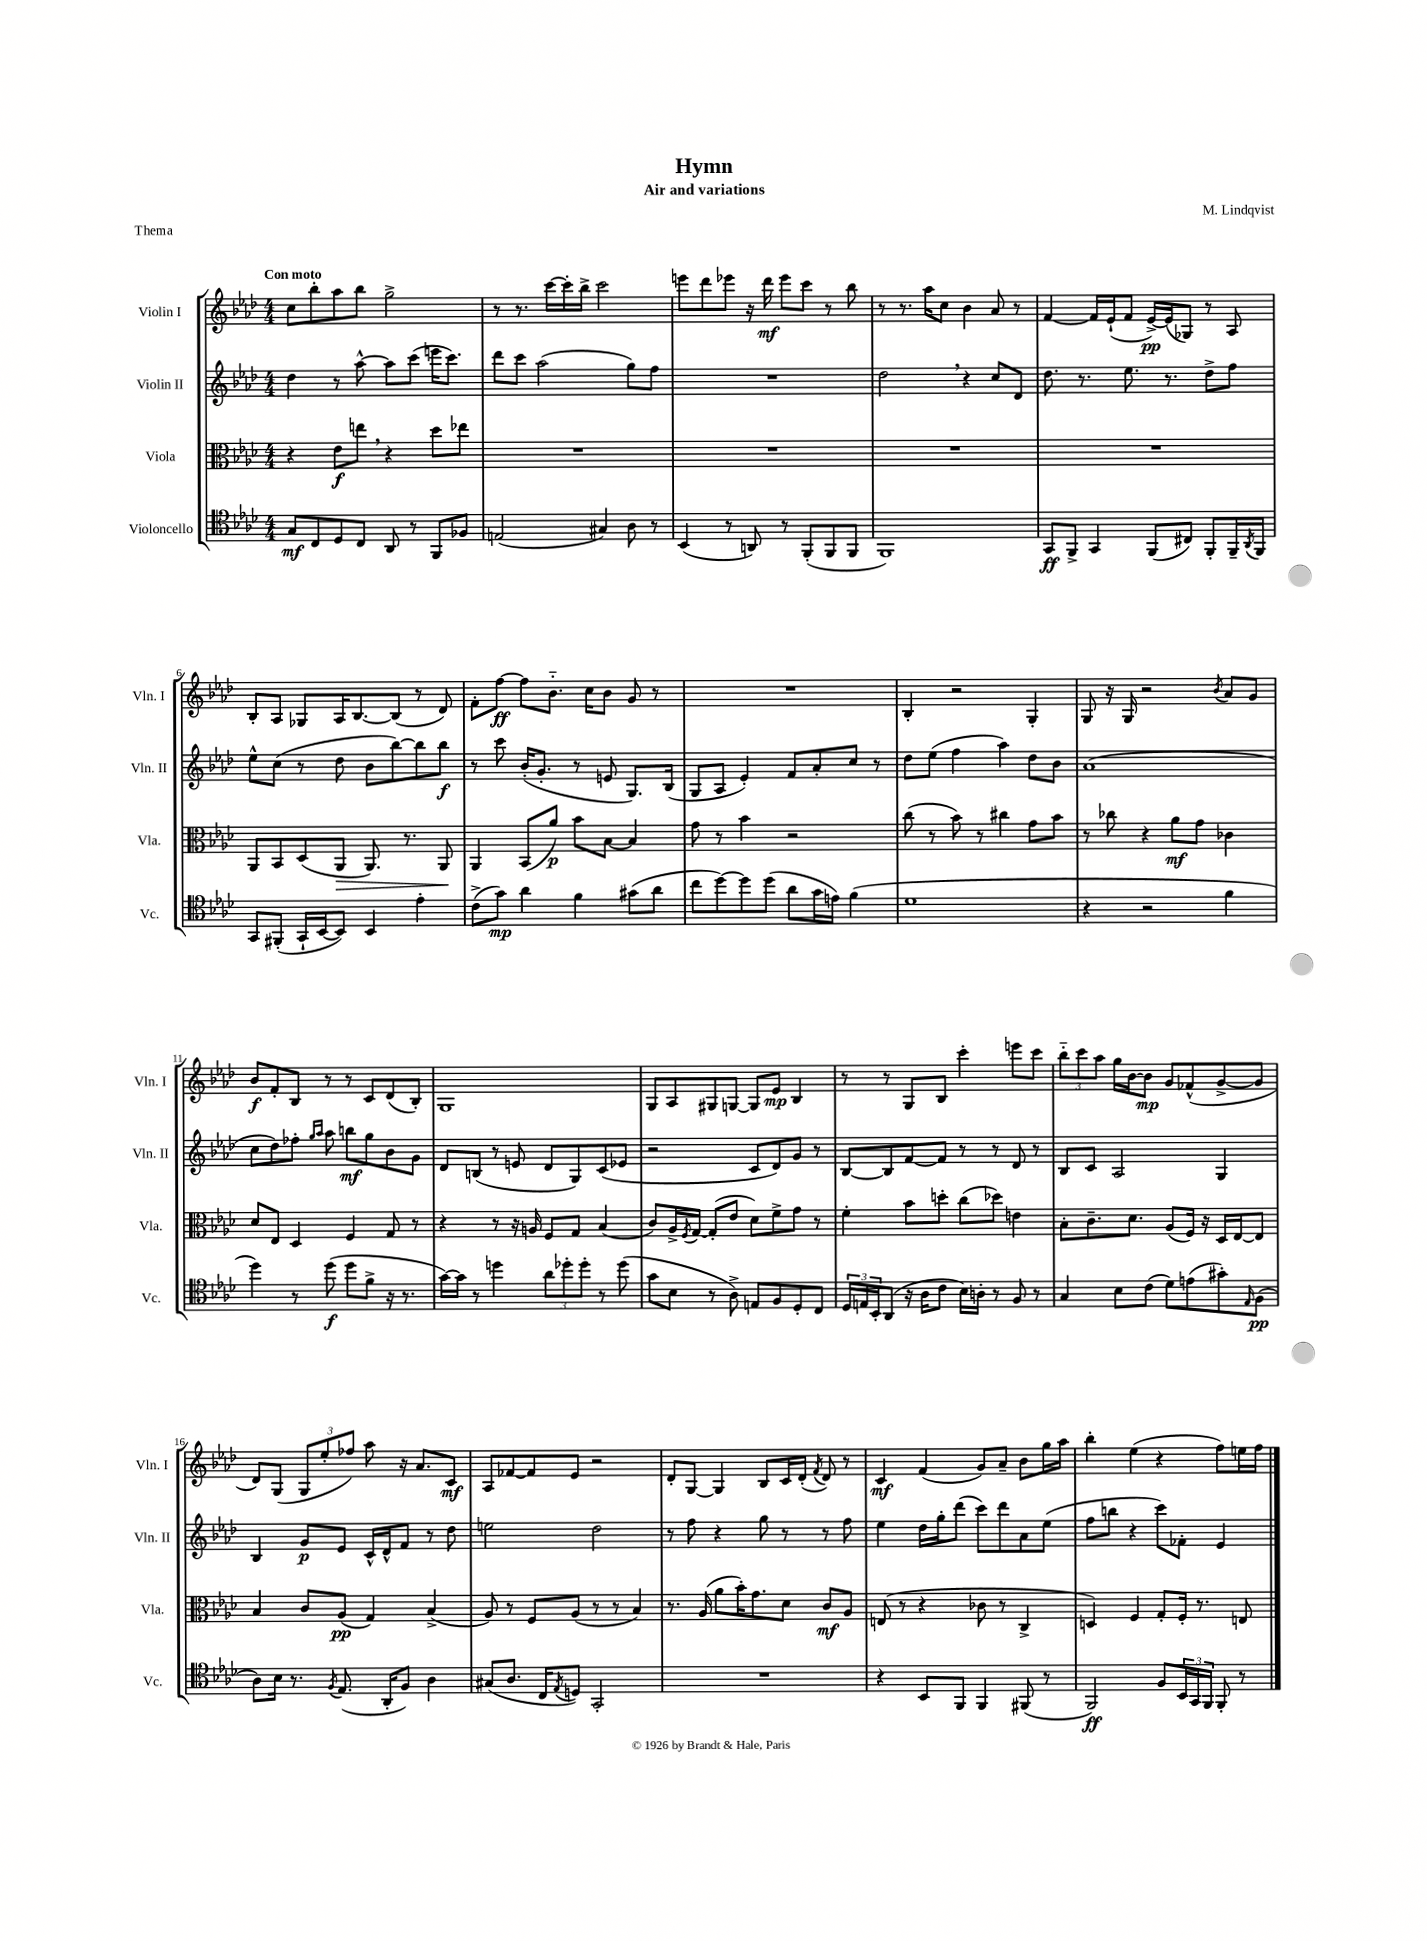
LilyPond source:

\header { title = "Hymn" composer = "M. Lindqvist" subtitle = "Air and variations" piece = "Thema" }
<<
\new StaffGroup <<
\new Staff = "s0" \with { instrumentName = "Violin I" shortInstrumentName = "Vln. I" } {
    \clef treble \key aes \major \numericTimeSignature \time 4/4 \tempo "Con moto"
    c''8 bes''8-. aes''8 bes''8 g''2-> |
    r8 r8. c'''16~ c'''16-. bes''16-> c'''2 |
    e'''8 des'''8 ees'''8 r16 des'''16\mf ees'''8 c'''8 r8 bes''8 |
    r8 r8. aes''16 c''8 bes'4 aes'8 r8 |
    f'4~ f'16 ees'16-!( f'8 ees'16~->\pp) ees'16( ges8) r8 aes8 |
    bes8-. aes8 ges8 aes16 bes8.~ bes8( r8 des'8) |
    f'8-. f''8~\ff f''8 bes'8.-_ c''16 bes'8 g'8 r8 |
    R1 |
    bes4-. r2 g4-. |
    g8 r16 g16 r2 \acciaccatura { bes'8 } aes'8 g'8 |
    bes'8\f f'8-. bes8 r8 r8 c'8 des'8( bes8-.) |
    g1 |
    g8 aes8 gis8 g8~ g8 ees'8\mp bes4 |
    r8 r8 g8 bes8 c'''4-. e'''8 c'''8 |
    \tuplet 3/2 { bes''8-_ c'''8 aes''8 } g''16 bes'16~ bes'8\mp g'8 fes'8-^( g'8~-> g'8 |
    des'8) g8( \tuplet 3/2 { g8 ees''8-. fes''8) } aes''8 r16 aes'8. c'8\mf |
    aes8 fes'8~ fes'8 ees'8 r2 |
    des'8-. g8~ g4 bes8 c'16 des'16-.( \acciaccatura { f'8 } des'8) r8 |
    c'4\mf f'4( g'8) aes'8-- bes'8 g''16 aes''16 |
    bes''4-. ees''4( r4 f''8) e''16 f''16 \bar "|." |
}
\new Staff = "s1" \with { instrumentName = "Violin II" shortInstrumentName = "Vln. II" } {
    \clef treble \key aes \major \numericTimeSignature \time 4/4
    des''4 r8 aes''8~-^ aes''8 c'''8( e'''16 c'''8.) |
    des'''8 c'''8 aes''2( g''8) f''8 |
    R1 |
    des''2 \breathe r4 c''8 des'8 |
    des''8. r8. ees''8. r8. des''8-> f''8 |
    ees''8-^ c''8( r8 des''8 bes'8 bes''8~) bes''8 bes''8\f |
    r8 c'''8 bes'16-.( g'8.-. r8 e'8 g8.) bes16( |
    g8 aes8 ees'4-.) f'8 aes'8-. c''8 r8 |
    des''8 ees''8( f''4 aes''4) des''8 bes'8 |
    aes'1( |
    c''8 des''8) fes''8-. \grace { g''16 aes''16 } aes''8 b''8\mf g''8 bes'8 g'8 |
    des'8 b8( r8 e'8 des'8 g8) c'8( ees'8 |
    r2 c'8 des'8) g'8 r8 |
    bes8~ bes8 f'8~ f'8 r8 r8 des'8 r8 |
    bes8 c'8 aes2 g4 |
    bes4 g'8\p ees'8 c'16-^ des'16-^ f'8 r8 des''8 |
    e''2 des''2 |
    r8 f''8 r4 g''8 r8 r8 f''8 |
    ees''4 des''16 g''16-. des'''8( c'''8) des'''8 aes'8 ees''8( |
    f''8 b''8 r4 c'''8) fes'8-. ees'4 \bar "|." |
}
\new Staff = "s2" \with { instrumentName = "Viola" shortInstrumentName = "Vla." } {
    \clef alto \key aes \major \numericTimeSignature \time 4/4
    r4 ees'8\f e''8 \breathe r4 des''8 ees''8 |
    R1 |
    R1 |
    R1 |
    R1 |
    aes,8 bes,8 des8( aes,8\> aes,8.) r8. aes,8\! |
    aes,4 bes,8( aes'8\p) bes'8 bes8~ bes4 |
    g'8 r8 bes'4 r2 |
    c''8( r8 bes'8) r8 cis''4 g'8 bes'8 |
    r8 ces''8 r4 aes'8\mf g'8 ces'4 |
    des'8 ees8 des4 f4 g8 r8 |
    r4 r8 r16 a16 f8 g8 bes4( |
    c'8) aes16-> \acciaccatura { f8 } g16~ g8-.( ees'8 des'8) f'8-> g'8 r8 |
    f'4-. bes'8 d''8-. c''8( des''8) e'4 |
    bes8-. c'8.-- des'8. aes8( f16) r16 des16 ees16~ ees8 |
    bes4 c'8 aes8\pp( g4) bes4->( |
    aes8) r8 f8 aes8( r8 r8 bes4) |
    r8. aes16( aes'8 bes'16-.) g'8. des'8 c'8\mf aes8 |
    e8( r8 r4 ces'8 r8 c4-> |
    d4) f4 g8-. f16-. r8. e8 \bar "|." |
}
\new Staff = "s3" \with { instrumentName = "Violoncello" shortInstrumentName = "Vc." } {
    \clef tenor \key aes \major \numericTimeSignature \time 4/4
    g8\mf c8 des8 c8 aes,8 r8 f,8 fes8 |
    e2( gis4) aes8 r8 |
    bes,4( r8 a,8) r8 f,8-.( f,8 f,8 |
    f,1) |
    g,8\ff f,8-> g,4 f,8( cis8) f,8-. f,16-- \acciaccatura { aes,8 } f,16 |
    g,8 fis,8-.( g,16-! bes,16~ bes,8) bes,4 ees'4-. |
    c'8->( g'8\mp) aes'4 f'4 gis'8( aes'8 |
    c''8 des''8~) des''8 des''8( aes'8 g'16 e'16) f'4( |
    des'1 |
    r4 r2 f'4 |
    des''4) r8 des''8\f( des''8 f'8-> r16 r8. |
    g'16~) g'16 r8 d''4 \tuplet 3/2 { aes'8 des''8-. des''8-. } r8 des''8( |
    g'8 bes8 r8 aes8->) e8 f8 des8-. c8 |
    \tuplet 3/2 { des16 e16 bes,16-. } aes,8( r16 aes16 c'8 bes16) a16-. r8 f8 r8 |
    g4 bes8 c'8( des'8) e'8( gis'8-.) \grace { ees16 } f8\pp( |
    aes8) bes16 r8. \acciaccatura { f8 } ees8.( aes,16-. f8) aes4 |
    gis8( aes8. c16 \acciaccatura { ees8 } d8) g,2-. |
    R1 |
    r4 bes,8 f,8 f,4 fis,8( r8 |
    f,2\ff) f8 \tuplet 3/2 { bes,16 g,16 f,16 } f,8-. r8 \bar "|." |
}
>>
>>
